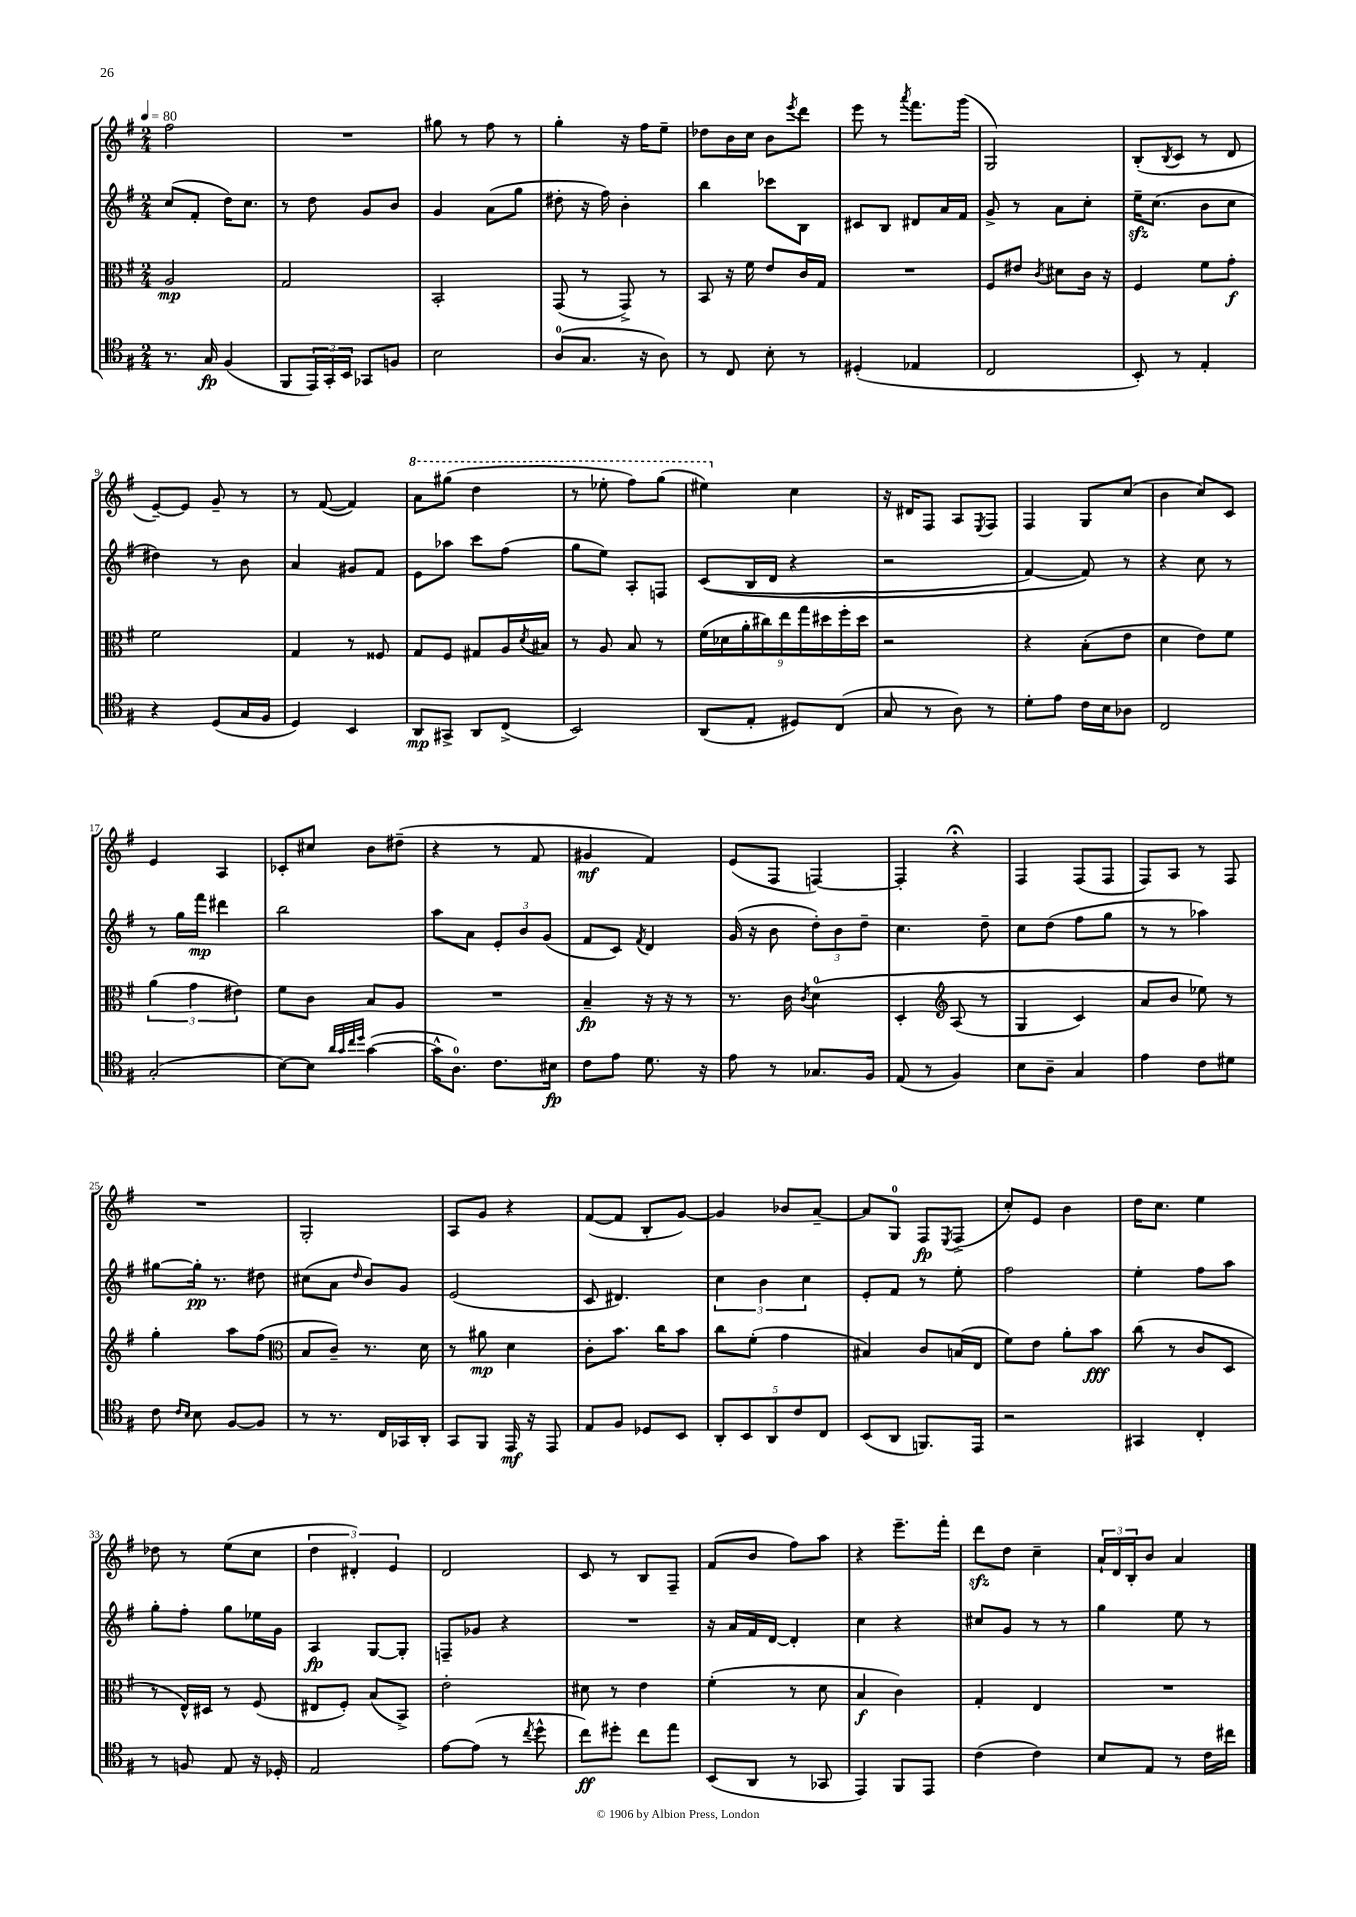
<<
\new StaffGroup <<
\new Staff = "s0" {
    \clef treble \key g \major \numericTimeSignature \time 2/4 \tempo 4 = 80
    fis''2 |
    R2 |
    gis''8 r8 fis''8 r8 |
    g''4-. r16 fis''16 e''8-- |
    des''8 b'16 c''16 b'8 \acciaccatura { e'''8 } d'''8 |
    e'''8 r8 \acciaccatura { a'''8 } fis'''8. g'''16( |
    g2) |
    b8-.( \acciaccatura { b8 } c'8 r8 d'8 |
    e'8~--) e'8 g'8-- r8 |
    r8 fis'8~( fis'4) |
    \ottava #1 a''8 gis'''8( d'''4 |
    r8 ees'''8-. fis'''8) g'''8( |
    eis'''4) \ottava #0 c''4 |
    r16 dis'16 fis8 a8 \acciaccatura { e8 } fis8 |
    fis4 g8 c''8( |
    b'4 c''8) c'8 |
    e'4 a4 |
    ces'8-. cis''8 b'8 dis''8--( |
    r4 r8 fis'8 |
    gis'4\mf fis'4) |
    e'8( fis8 f4~) |
    f4-. r4\fermata |
    fis4 fis8( fis8 |
    fis8) a8 r8 fis8 |
    R2 |
    g2-. |
    a8 g'8 r4 |
    fis'8~( fis'8 b8-. g'8~) |
    g'4 bes'8 a'8~-- |
    a'8 g8-0 fis8\fp \acciaccatura { e8 } fis8->( |
    c''8-.) e'8 b'4 |
    d''16 c''8. e''4 |
    des''8 r8 e''8( c''8 |
    \tuplet 3/2 { d''4 dis'4-.) e'4 } |
    d'2 |
    c'8 r8 b8 fis8-- |
    fis'8( b'8 fis''8) a''8 |
    r4 e'''8.-- fis'''16-. |
    d'''8\sfz d''8 c''4-- |
    \tuplet 3/2 { a'16-! d'16 b16-. } b'8 a'4 \bar "|." |
}
\new Staff = "s1" {
    \clef treble \key g \major \numericTimeSignature \time 2/4
    c''8( fis'8-. d''16) c''8. |
    r8 d''8 g'8 b'8 |
    g'4 a'8( g''8 |
    dis''8-. r16 fis''16) b'4-. |
    b''4 ces'''8 b8 |
    cis'8 b8 dis'8 a'16 fis'16 |
    g'8-> r8 a'8 c''8-. |
    e''16--\sfz c''8.( b'8 c''8 |
    dis''4) r8 b'8 |
    a'4 gis'8 fis'8 |
    e'8 aes''8 c'''8 fis''8( |
    g''8 e''8) a8-. f8 |
    c'8(\( b16 d'16 r4 |
    r2 |
    fis'4~) fis'8\) r8 |
    r4 c''8 r8 |
    r8 g''16 fis'''16\mp dis'''4 |
    b''2 |
    a''8 a'8 \tuplet 3/2 { e'8-. b'8 g'8( } |
    fis'8 c'8) \acciaccatura { fis'8 } d'4 |
    g'16( r16 b'8 \tuplet 3/2 { d''8-.) b'8 d''8-- } |
    c''4. d''8-- |
    c''8 d''8( fis''8 g''8 |
    r8 r8 aes''4) |
    gis''8~ gis''16-.\pp r8. dis''8 |
    cis''8( a'8 \grace { d''16 } b'8) g'8 |
    e'2( |
    c'8 dis'4.) |
    \tuplet 3/2 { c''4 b'4 c''4 } |
    e'8-. fis'8 r8 e''8-. |
    fis''2 |
    e''4-. fis''8 a''8 |
    g''8-. fis''8-. g''8 ees''16 g'16 |
    a4\fp g8~ g8-. |
    f8-- ges'8 r4 |
    R2 |
    r16 a'16 fis'16 d'16~ d'4-. |
    c''4 r4 |
    cis''8 g'8 r8 r8 |
    g''4 e''8 r8 \bar "|." |
}
\new Staff = "s2" {
    \clef alto \key g \major \numericTimeSignature \time 2/4
    a2\mp |
    g2 |
    b,2-. |
    g,8( r8 g,8->) r8 |
    b,8 r16 fis'16 e'8 c'16 g16 |
    R2 |
    fis8 eis'8 \acciaccatura { c'8 } dis'8 c'16 r16 |
    fis4 fis'8 g'8-.\f |
    fis'2 |
    g4 r8 fisis8 |
    g8 fis8 gis8 a16 \acciaccatura { d'8 } bis16 |
    r8 a8 b8 r8 |
    \tuplet 9/8 { fis'16( des'16 a'16-. cis''16) e''16 g''16 dis''16 fis''16-. dis''16 } |
    r2 |
    r4 b8-.( e'8 |
    d'4 e'8) fis'8 |
    \tuplet 3/2 { a'4( g'4 eis'4) } |
    fis'8 c'8 b8 a8 |
    R2 |
    b4--\fp r16 r16 r8 |
    r8. c'16 \acciaccatura { c'8 } d'4-0\( |
    d4-. \clef treble a8( r8 |
    g4 c'4) |
    a'8 b'8 ees''8\) r8 |
    g''4-. a''8 fis''8( |
    \clef alto b8 c'8--) r8. d'16 |
    r8 ais'8\mp d'4 |
    c'8-. b'8. c''16 b'8 |
    c''8 fis'8-.( g'4 |
    bis4) c'8 b16( e16 |
    fis'8) e'8 a'8-. b'8\fff |
    c''8( r8 c'8 d8 |
    r8 e16-^) dis16 r8 fis8( |
    eis8 fis8-.) b8( b,8->) |
    e'2-. |
    dis'8 r8 e'4 |
    fis'4-.( r8 d'8 |
    b4\f c'4) |
    g4-. e4 |
    R2 \bar "|." |
}
\new Staff = "s3" {
    \clef tenor \key g \major \numericTimeSignature \time 2/4
    r8. g16\fp fis4( |
    fis,8 \tuplet 3/2 { e,16) g,16-. b,16 } ges,8 f8 |
    b2 |
    a8-0( g8. r16 a8) |
    r8 c8 b8-. r8 |
    dis4-.( ees4 |
    c2 |
    b,8-.) r8 e4-. |
    r4 d8( g16 fis16 |
    d4) b,4 |
    a,8\mp gis,8-> a,8 c8->( |
    b,2) |
    a,8( e8-. dis8) c8( |
    g8 r8 a8) r8 |
    d'8-. e'8 c'16 b16 aes8 |
    c2 |
    g2-.( |
    b8~) b8 \grace { a'32 g'32 c''32 d''32 } g'4~( |
    g'16-^ a8.-0) c'8. bis16\fp |
    c'8 e'8 d'8. r16 |
    e'8 r8 ges8. fis16 |
    e8( r8 fis4) |
    b8 a8-- g4 |
    e'4 c'8 dis'8 |
    c'8 \grace { c'16 b16 } b8 fis8~ fis8 |
    r8 r8. c16 ges,16 a,16-. |
    g,8 fis,8 e,16\mf r16 e,8 |
    e8 fis8 des8 b,8 |
    \tuplet 5/4 { a,8-. b,8 a,8 c'8 c8 } |
    b,8( a,8 f,8.) e,16 |
    r2 |
    gis,4 c4-. |
    r8 f8 e8 r16 des16-. |
    e2 |
    e'8~ e'8( r8 \acciaccatura { c''8 } d''8-^ |
    c''8\ff) dis''8-. c''8 e''8 |
    b,8( a,8 r8 ges,8 |
    e,4) fis,8 e,8 |
    c'4( c'4) |
    b8 e8 r8 c'16 cis''16 \bar "|." |
}
>>
>>
